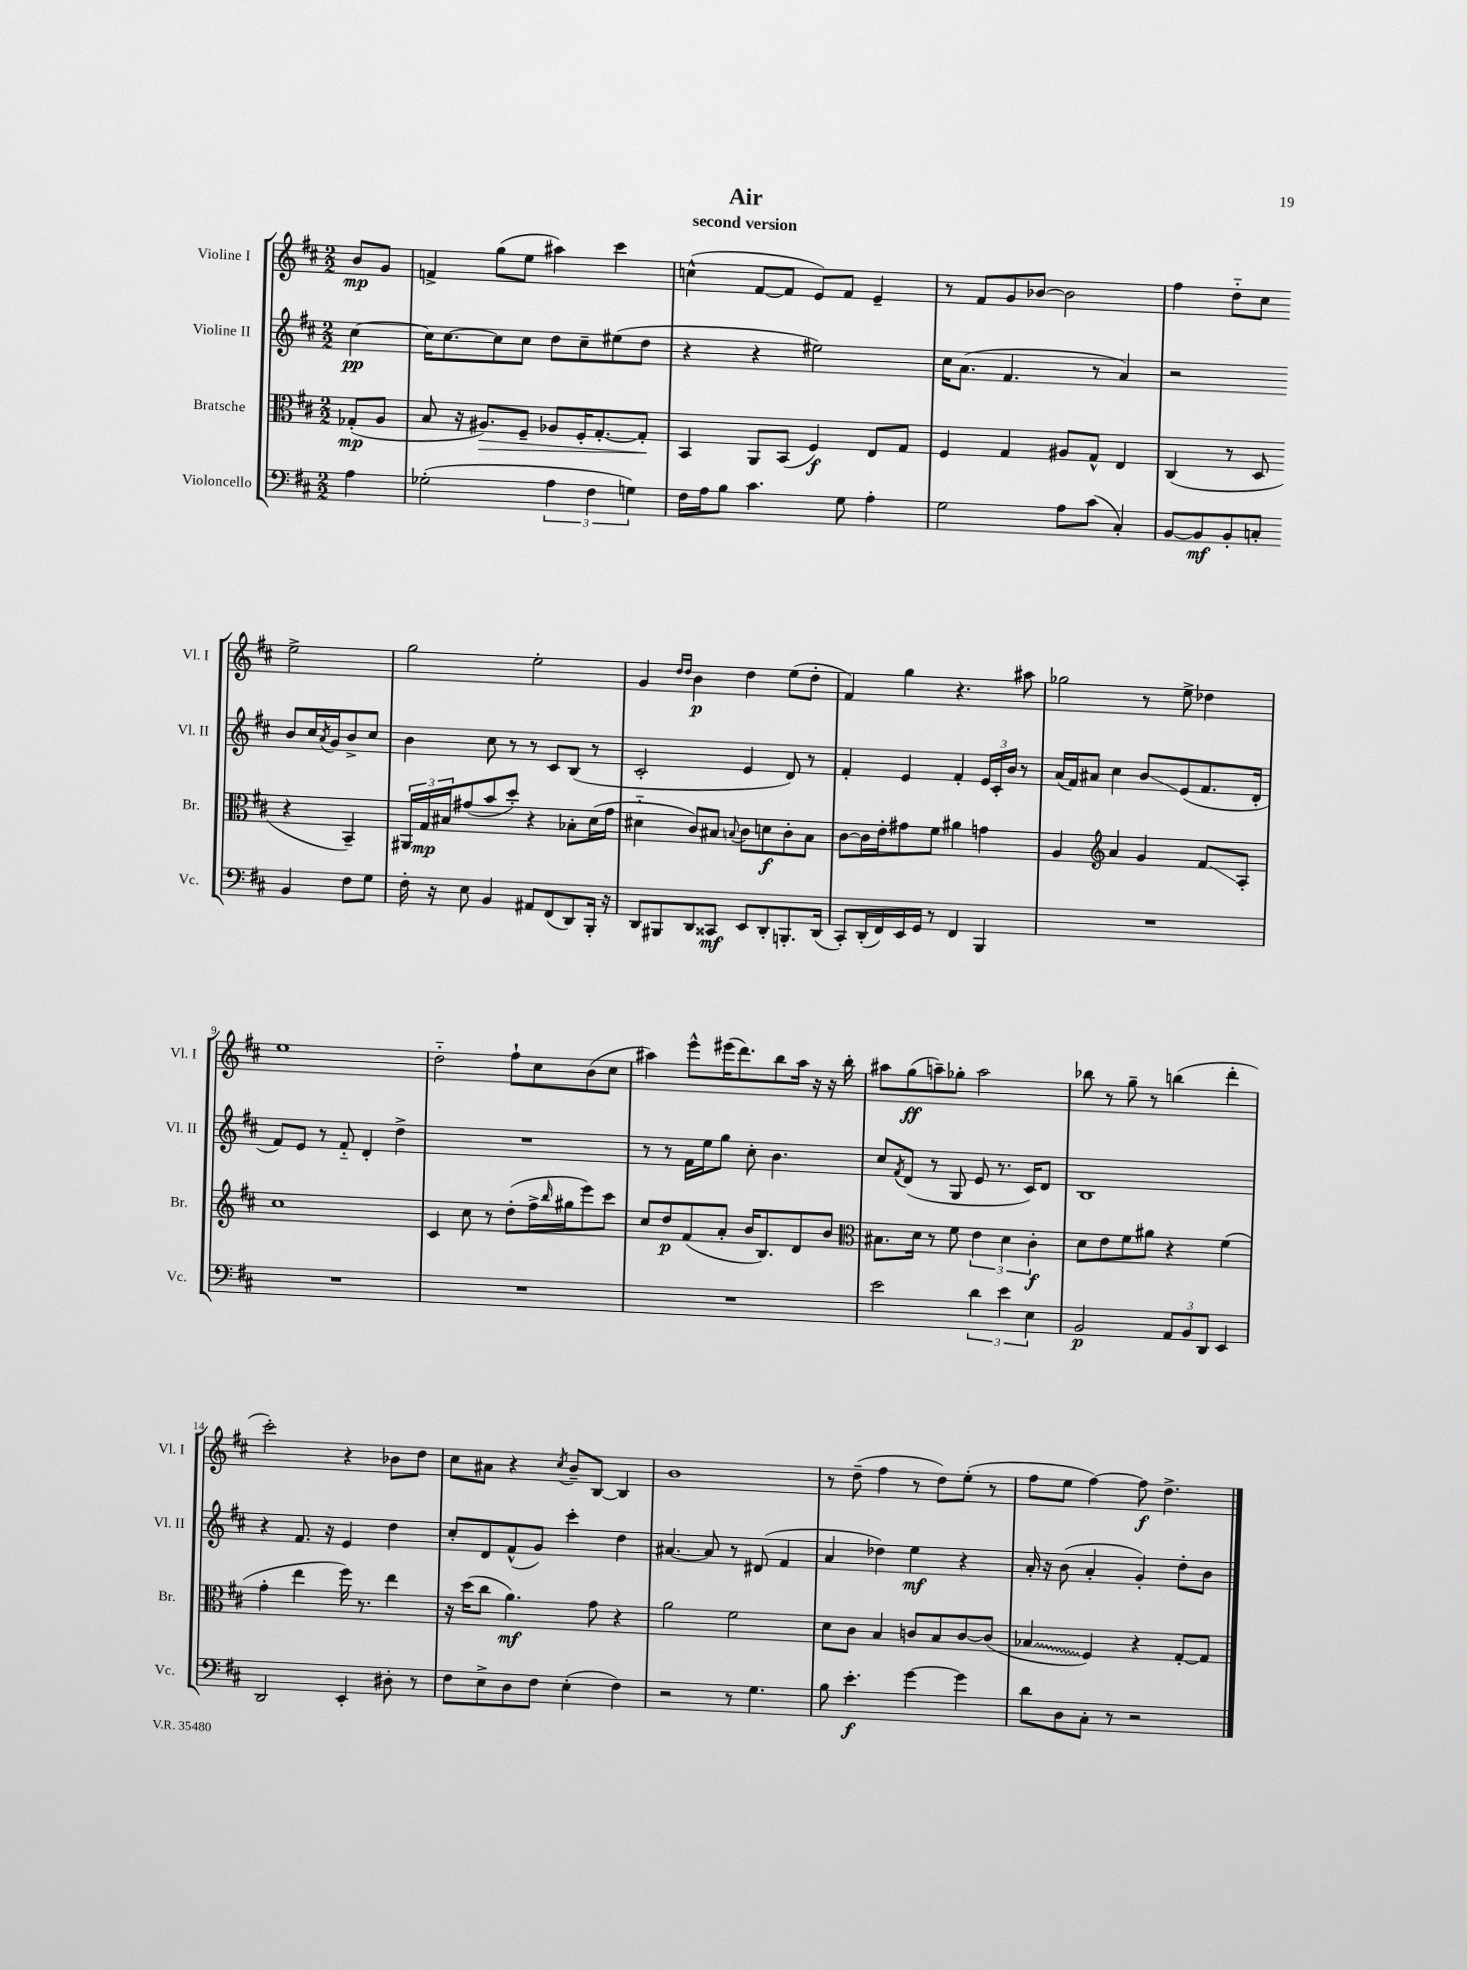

**kern	**kern	**kern	**kern
*staff4	*staff3	*staff2	*staff1
*clefF4	*clefC3	*clefG2	*clefG2
*k[f#c#]	*k[f#c#]	*k[f#c#]	*k[f#c#]
*M2/2	*M2/2	*M2/2	*M2/2
4A\	(8G-'/L	[4cc#\	8b/L
.	8A/J	.	8g/J
=	=	=	=
(2G-'\	8B/	16cc#\]LK	4f^/
.	.	[8.cc#\	.
.	16r	.	.
.	8.A#/L)	.	.
.	.	8cc#\]	(8gg\L
.	8F#~/J	8cc#\J	8ee\J
6A\	8A-/L	8dd\L	4aa#\)
.	16F#'/K	8cc#~\	.
6F#\	.	.	.
.	[8.G'/	.	.
.	.	(8ee#\	4ccc#\
6G\)	.	.	.
.	8G'/]J	8dd\J	.
=	=	=	=
16F#\LL	4BB/	4r	(4cc^^\
16A\J	.	.	.
8B\J	.	.	.
4.c#\	8AA/L	4r	[8f#/L
.	(8BB/J	.	8f#/]J
.	4F#/)	2ee#\)	8e/L)
8G\	.	.	8f#/J
4A'\	8E/L	.	4e~/
.	8G/J	.	.
=	=	=	=
2G\	4F#/	16cc#\LK	8r
.	.	(8.a\J	.
.	.	.	8f#/L
.	4G/	4.f#/	8g/
.	.	.	[8b-/J
8A\L	8A#/L	.	2b-\]
(8c#\J	8G^^/J	8r	.
4C#'/)	4E/	4a/)	.
=	=	=	=
[8BB/L	(4C#/	2r	4ff#\
8BB/]	.	.	.
8BB'/	8r	.	8dd'~\L
8C'/J	8D/	.	8cc#\J
4BB/	4r	8b/L	2ee^\
.	.	16cc#/L	.
.	.	8qa/	.
.	.	16g/J	.
8F#\L	4BB~/)	8b^/	.
8G\J	.	8cc#/J	.
=	=	=	=
16F#'\	24AA#/LL	4b\	2gg\
.	24G/	.	.
16r	.	.	.
.	24B#/J	.	.
8E\	(8g#/	.	.
4BB/	8b/	8cc#\	.
.	8dd'/J)	8r	.
8AA#/L	4r	8r	2ee'\
(8FF#/	.	8c#/L	.
8DD/)	8B-'\L	(8B/J	.
16BBB'/Jk	(16d\L	8r	.
16r	16g#\JJ	.	.
=	=	=	=
8DD/L	4d#'~\	2c#'/	4g/
8BBB#/	.	.	.
.	.	.	16qqdd/LL
.	.	.	16qqdd/JJ
8DD/	8c#/L)	.	4b\
8CC##/J	8B#/J	.	.
.	8qqB/	.	.
8EE/L	8c#\L	4e/	4dd\
8DD'/	8d\	.	.
8.BBB'/	8c#'\	8d/)	(8ee\L
.	8B\J	8r	8dd'\J
(16DD/Jk	.	.	.
=	=	=	=
8CC#'/L)	[8c#\L	4f#'/	4f#/)
(16DD'/L	16c#\]L	.	.
16FF#/)	16e'\J	.	.
16EE/	8g#\	4e/	4gg\
16GG/JJ	.	.	.
8r	8f#\J	.	.
4FF#/	4a#\	4f#'/	4.r
4BBB/	4g\	24e/LL	.
.	.	24c#'/	.
.	.	24b/JJ	.
.	.	8r	8aa#\
=	=	=	=
1r	4A/	(16a/LL	2gg-\
.	.	16f#/J)	.
.	.	8a#/J	.
*	*clefG2	*	*
.	4a/	4cc#\	.
.	4g/	8b/L	8r
.	.	(8e/	8ee^\
.	8f#/L	8.f#/	4dd-\
.	8A'/J	.	.
.	.	16d'/Jk	.
=	=	=	=
1r	1cc#	8f#/L)	1ee
.	.	8e/J	.
.	.	8r	.
.	.	8f#'~/	.
.	.	4d'/	.
.	.	4dd^\	.
=	=	=	=
1r	4c#/	1r	2dd'~\
.	8cc#\	.	.
.	8r	.	.
.	(8dd'\L	.	8ff#`\L
.	16ff#^\L	.	8cc#\
.	16qqbb/	.	.
.	16gg#\J	.	.
.	8eee\)	.	(8b\
.	8ccc#\J	.	8cc#\J
=	=	=	=
1r	8cc#/L	8r	4aa#\)
.	8dd/	8r	.
.	(8f#/	16f#\LL	8eee^^\L
.	.	16ee\J	.
.	8a'/J	8gg\J	(16eee#\K
.	.	.	8.ddd\)
.	16b/LK	8cc#'\	.
.	8.B/)	.	.
.	.	4.b\	8bb\
.	8d/	.	16aa#\Jk
.	.	.	16r
.	8b/J	.	16r
.	.	.	16bb'\
=	=	=	=
*	*clefC3	*	*
2e\	8.B#\L	8cc#/L	8aa#\L
.	.	8qf#/	.
.	.	(8d/J	(8gg\
.	16d\Jk	.	.
.	8r	8r	8aa~\)
.	8f#\	8G/	8gg-'\J
6d\	6e\	8e/	2aa\
.	.	8.r	.
6e\	6d\	.	.
.	.	16c#/LK)	.
6E\	6c#'\	.	.
.	.	8d/J	.
=	=	=	=
2BB/	8d\L	1B	8bb-\
.	8e\	.	8r
.	8f#\	.	8gg~\
.	8a#\J	.	8r
12AA/L	4r	.	(4bb\
12BB/	.	.	.
12DD/J	.	.	.
4EE/	(4f#\	.	4ddd'\
=	=	=	=
2DD/	4g'\	4r	2ccc#'\)
.	4ee\	8.f#/	.
.	.	16r	.
4EE'/	16ff#\)	4e/	4r
.	8.r	.	.
8D#'\	4ee\	4dd\	8b-\L
8r	.	.	8dd\J
=	=	=	=
8F#\L	16r	8cc#'/L	8cc#\L
.	(16dd\LK	.	.
8E^\	8cc#\J	8d/	8a#\J
8D\	4.a\)	(8f#^^/	4r
8F#\J	.	8g/J)	.
.	.	.	8qcc#/
(4E'\	.	4ccc#'\	8b~/L
.	8g\	.	[8B/J
4F#\)	4r	4dd\	4B/]
=	=	=	=
2r	2a\	[4.a#/	1b
.	.	8a#/]	.
8r	2f#\	8r	.
4.G\	.	(8d#/	.
.	.	4f#/	.
=	=	=	=
8B\	8d\L	4a/	8r
4.e'\	8c#\J	.	(8dd~\
.	4B/	4dd-\)	4ff#\
[4g\	8c/L	4ee\	8r
.	8B/	.	8dd\L)
4g\]	[8c/	4r	(8ee'\J
.	(8c/]J	.	8r
=	=	=	=
8d\L	4B-/	16a'/	8ff#\L
.	.	16r	.
8D\	.	(8b\	8ee\J
8C#'\J	4F#/)	4a'/	[4ff#\)
8r	.	.	.
2r	4r	4g'/)	8ff#\]
.	.	.	4.dd^\
.	[8G'/L	8dd'\L	.
.	8G/]J	8b\J	.
==	==	==	==
*-	*-	*-	*-
